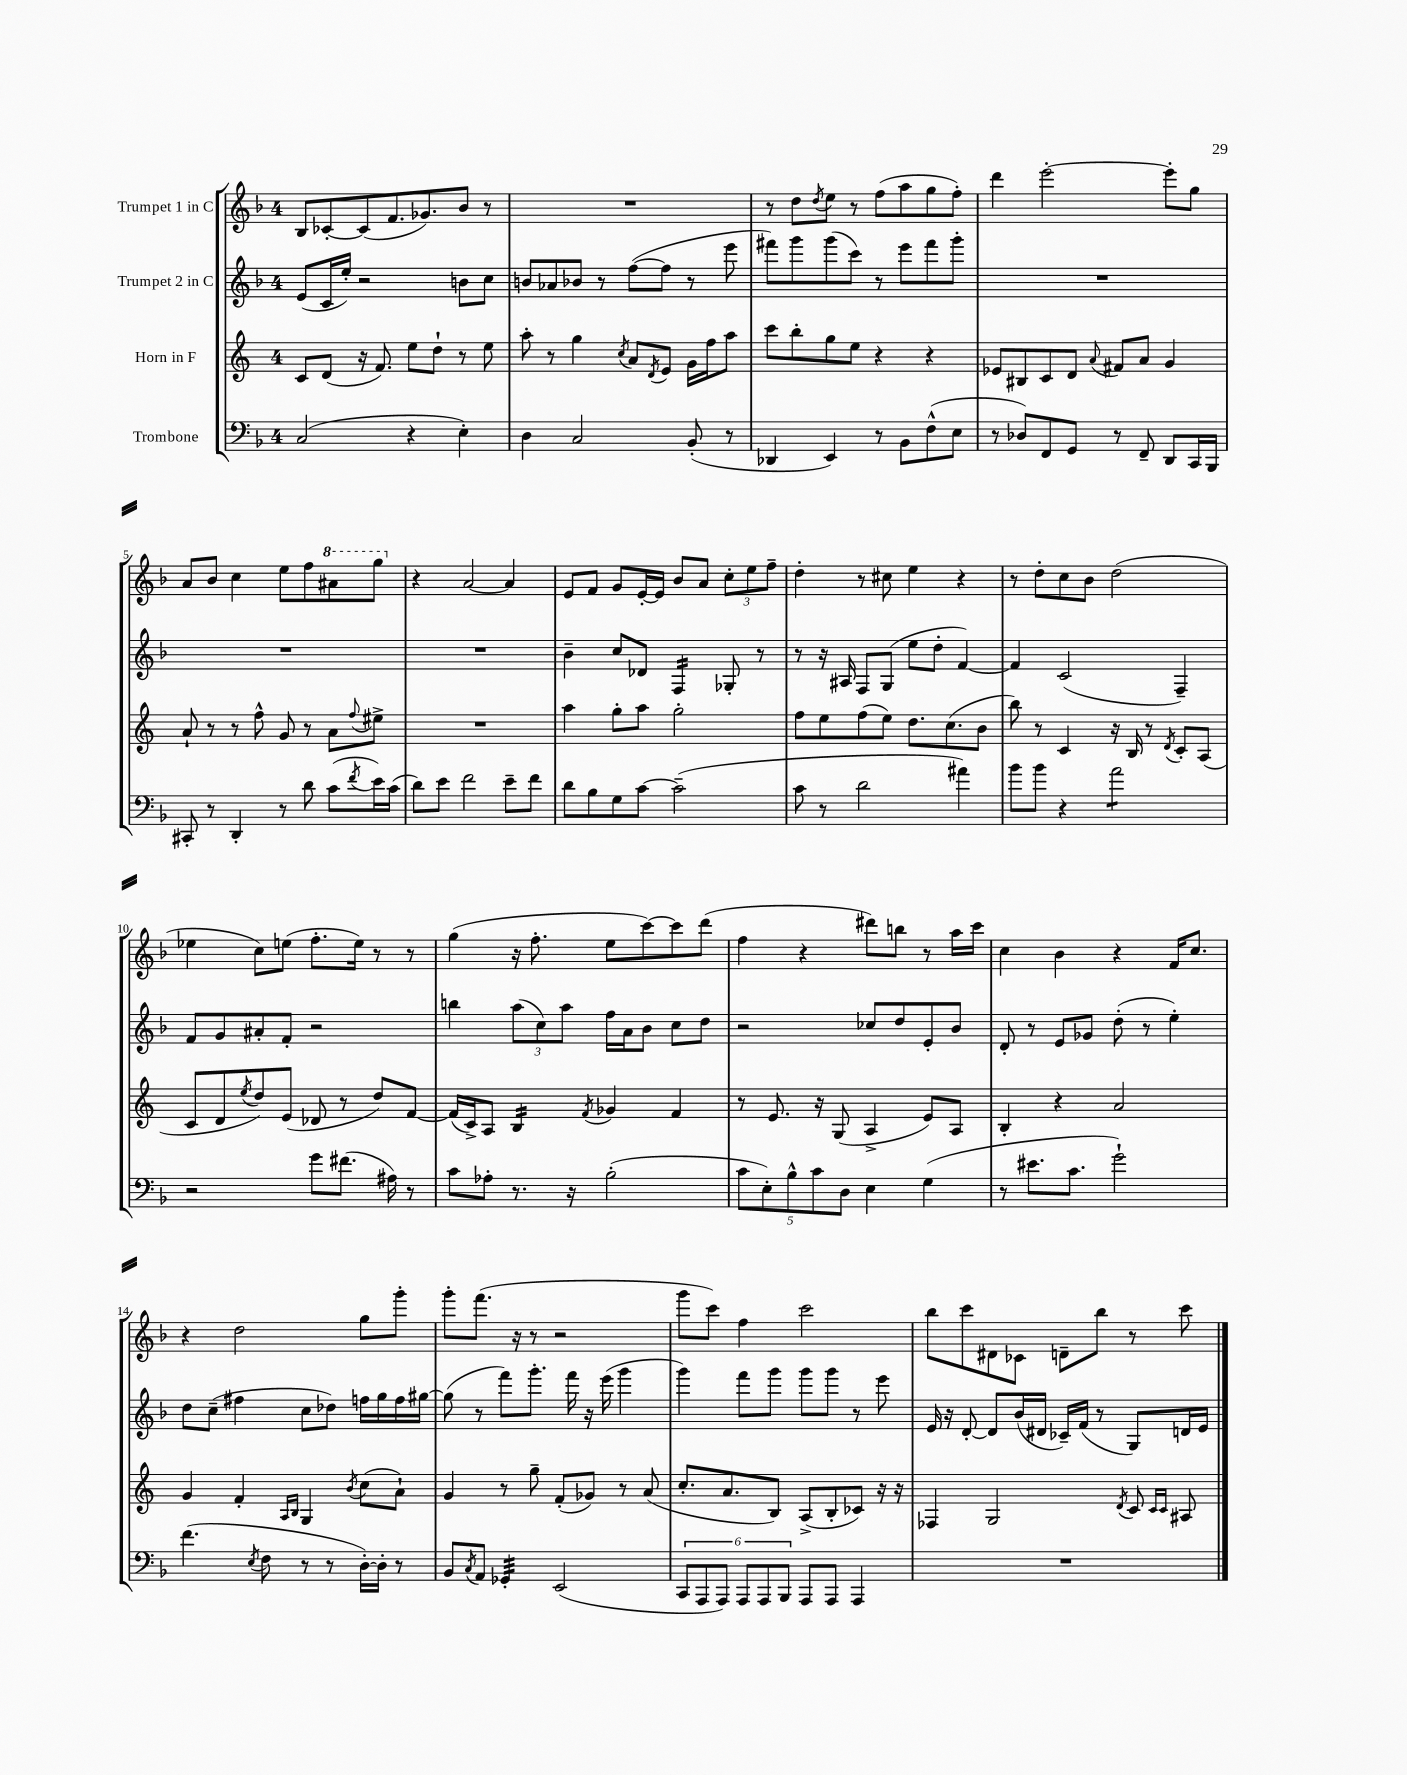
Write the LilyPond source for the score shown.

<<
\new StaffGroup <<
\new Staff = "s0" \with { instrumentName = "Trumpet 1 in C" } {
    \clef treble \key f \major \once \override Staff.TimeSignature.style = #'single-digit \time 4/4
    bes8 ces'8~-. ces'8( f'8. ges'8.) bes'8 r8 |
    R1 |
    r8 d''8 \acciaccatura { d''8 } e''8 r8 f''8( a''8 g''8 f''8-.) |
    d'''4 e'''2~-. e'''8-. g''8 |
    a'8 bes'8 c''4 e''8 f''8 \ottava #1 ais''8 g'''8 \ottava #0 |
    r4 a'2~ a'4 |
    e'8 f'8 g'8 e'16~-. e'16 bes'8 a'8 \tuplet 3/2 { c''8-. e''8 f''8-- } |
    d''4-. r8 cis''8 e''4 r4 |
    r8 d''8-. c''8 bes'8 d''2( |
    ees''4 c''8) e''8( f''8.-. e''16) r8 r8 |
    g''4( r16 f''8.-. e''8 c'''8~) c'''8 d'''8( |
    f''4 r4 dis'''8) b''8 r8 a''16 c'''16 |
    c''4 bes'4 r4 f'16 c''8. |
    r4 d''2 g''8 g'''8-. |
    g'''8-. f'''8.( r16 r8 r2 |
    g'''8 c'''8) f''4 c'''2 |
    bes''8 c'''8 dis'8 ces'8 d'8-- bes''8 r8 c'''8 \bar "|." |
}
\new Staff = "s1" \with { instrumentName = "Trumpet 2 in C" } {
    \clef treble \key f \major \once \override Staff.TimeSignature.style = #'single-digit \time 4/4
    e'8( c'16 e''16-.) r2 b'8 c''8 |
    b'8 aes'8 bes'8 r8 f''8~( f''8 r8 e'''8 |
    fis'''8) g'''8 g'''8( c'''8) r8 e'''8 fis'''8 g'''8-. |
    R1 |
    R1 |
    R1 |
    bes'4-- c''8 des'8 f4:16 ges8-. r8 |
    r8 r16 ais16 f8 g8( e''8 d''8-. f'4~) |
    f'4 c'2( f4--) |
    f'8 g'8 ais'8-. f'8-. r2 |
    b''4 \tuplet 3/2 { a''8( c''8) a''8 } f''16 a'16 bes'8 c''8 d''8 |
    r2 ces''8 d''8 e'8-. bes'8 |
    d'8-. r8 e'8 ges'8 d''8-.( r8 e''4-.) |
    d''8 c''8--( fis''4 c''8 des''8) f''16 g''16 f''16 gis''16~ |
    gis''8( r8 f'''8) g'''8.-. f'''16 r16 e'''16( g'''4 |
    g'''4) f'''8 g'''8 g'''8 g'''8 r8 e'''8 |
    e'16 r16 d'8~-. d'8 bes'16( dis'16 ces'16--) f'16( r8 g8) d'16 e'16 \bar "|." |
}
\new Staff = "s2" \with { instrumentName = "Horn in F" } {
    \clef treble \key c \major \once \override Staff.TimeSignature.style = #'single-digit \time 4/4
    c'8 d'8( r16 f'8.) e''8 d''8-! r8 e''8 |
    a''8-. r8 g''4 \acciaccatura { c''8 } a'8 \acciaccatura { d'8 } e'8 g'16 f''16 a''8 |
    c'''8 b''8-. g''8 e''8 r4 r4 |
    ees'8 bis8 c'8 d'8 \appoggiatura { a'8 } fis'8 a'8 g'4 |
    a'8-! r8 r8 f''8-^ g'8 r8 a'8 \appoggiatura { f''8 } eis''8-> |
    R1 |
    a''4 g''8-. a''8 g''2-. |
    f''8 e''8 f''8( e''8) d''8. c''8.( b'8 |
    b''8) r8 c'4 r16 b16 r8 \acciaccatura { d'8 } c'8-. a8( |
    c'8 d'8 \acciaccatura { e''8 } d''8) e'8( des'8 r8 d''8) f'8~ |
    f'16( c'16->) a8 b4:16 \acciaccatura { f'8 } ges'4 f'4 |
    r8 e'8. r16 g8( a4-> e'8) a8 |
    b4-. r4 a'2 |
    g'4 f'4-. \grace { a16 b16 } g4 \acciaccatura { b'8 } c''8( a'8-!) |
    g'4 r8 g''8-- f'8-.( ges'8) r8 a'8( |
    c''8.-. a'8. b8) a8->( b8-. ces'8) r16 r16 |
    fes4 g2 \acciaccatura { d'8 } c'8 \grace { c'16 c'16 } ais8 \bar "|." |
}
\new Staff = "s3" \with { instrumentName = "Trombone" } {
    \clef bass \key f \major \once \override Staff.TimeSignature.style = #'single-digit \time 4/4
    c2( r4 e4-.) |
    d4 c2 bes,8-.( r8 |
    des,4 e,4) r8 bes,8 f8-^( e8 |
    r8 des8) f,8 g,8 r8 f,8-- d,8 c,16 bes,,16 |
    cis,8-. r8 d,4-. r8 d'8 c'8( \acciaccatura { f'8 } e'16) c'16( |
    d'8) e'8 f'2 e'8-- f'8 |
    d'8 bes8 g8 c'8~ c'2--( |
    c'8 r8 d'2 ais'4) |
    bes'8 bes'8 r4 a'2:8 |
    r2 g'8 fis'8.( ais16) r8 |
    c'8 aes8-. r8. r16 bes2-.( |
    \tuplet 5/4 { c'8 e8-.) bes8-^ c'8 d8 } e4 g4( |
    r8 eis'8. c'8. g'2-!) |
    f'4.( \acciaccatura { e8 } f8 r8 r8 d16~-.) d16-. r8 |
    bes,8 \acciaccatura { c8 } a,8 ges,4:32-. e,2( |
    \tuplet 6/4 { c,8 a,,8 a,,8) a,,8 a,,8 bes,,8 } a,,8 a,,8 a,,4 |
    R1 \bar "|." |
}
>>
>>
